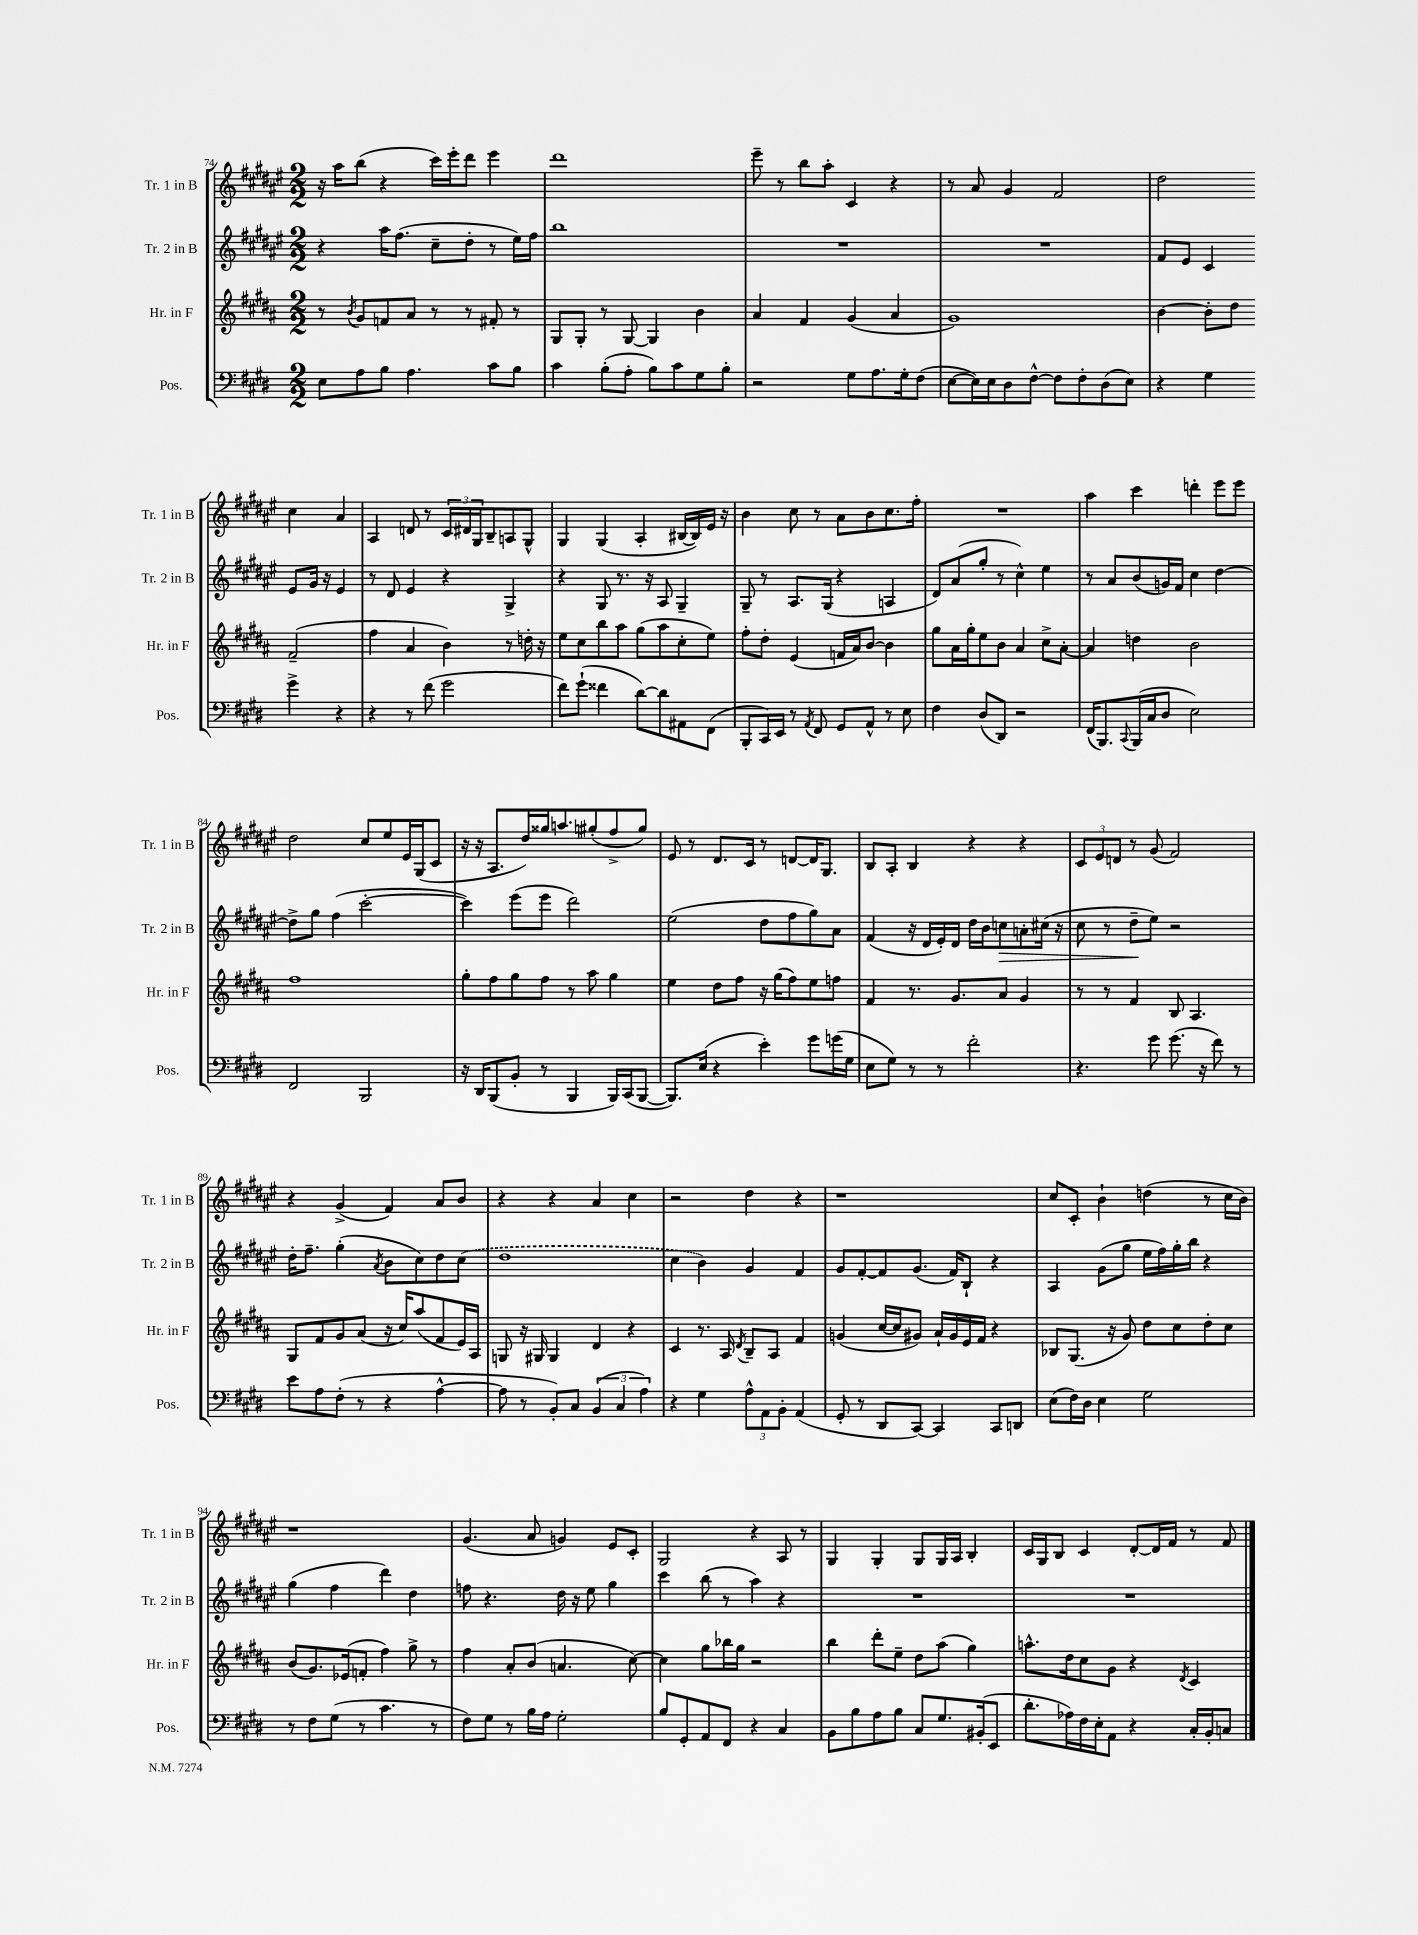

**kern	**kern	**kern	**kern
*staff4	*staff3	*staff2	*staff1
*clefF4	*clefG2	*clefG2	*clefG2
*k[f#c#g#d#]	*k[f#c#g#d#a#]	*k[f#c#g#d#a#e#]	*k[f#c#g#d#a#e#]
*M2/2	*M2/2	*M2/2	*M2/2
8E	8r	4r	16r
.	.	.	16aa#
.	8qb	.	.
8A	8g#	.	(8bb
8B	8f	16aa#	4r
.	.	(8.ff#	.
4.A	8a#	.	.
.	8r	8cc#~	16ccc#)
.	.	.	16eee#'
.	8r	8dd#'	8ddd#
8c#	8f#'	8r	4eee#
8B	8r	16ee#)	.
.	.	16ff#	.
=	=	=	=
4c#	8G#	1bb	1ddd#
.	8G#'	.	.
(8B'	8r	.	.
8A'	[8G#	.	.
8B)	4G#]	.	.
8c#	.	.	.
8G#	4b	.	.
8B'	.	.	.
=	=	=	=
2r	4a#	1r	8eee#~
.	.	.	8r
.	4f#	.	8bb
.	.	.	8aa#'
8G#	(4g#	.	4c#
8.A	.	.	.
.	4a#	.	4r
16G#'	.	.	.
(8F#	.	.	.
=	=	=	=
[8E	1g#)	1r	8r
16E])	.	.	8a#
16E	.	.	.
8D#	.	.	4g#
[8F#^^	.	.	.
8F#]	.	.	2f#
8F#'	.	.	.
(8D#	.	.	.
8E)	.	.	.
=	=	=	=
4r	[4b	8f#	2dd#
.	.	8e#	.
4G#	8b']	4c#	.
.	8dd#	.	.
4g#^	(2f#~	8e#	4cc#
.	.	16g#	.
.	.	16r	.
4r	.	4e#	4a#
=	=	=	=
4r	4ff#	8r	4A#
.	.	8d#	.
8r	4a#	4e#	8d
(8f#	.	.	8r
2g#	4b)	4r	24c#
.	.	.	24d#
.	.	.	24G#
.	.	.	8B~
.	8r	4G#^	8A
.	16dd'	.	8G#^^
.	16r	.	.
=	=	=	=
8f#)	8ee	4r	4G#
(8g#`	8cc#	.	.
4f##	8bb	8G#	(4G#
.	8aa#	8.r	.
[8d#)	(8gg#	.	4A#'
.	.	16r	.
8d#]	8aa#	8A#	.
8AA#	8cc#'	4G#~	[16B#
.	.	.	16B#])
(8FF#	8ee)	.	16e#
.	.	.	16r
=	=	=	=
8BBB'	8ff#'	8G#~	4b
16CC#)	8dd#'	8r	.
16EE	.	.	.
8r	(4e	8.A#	8cc#
8qAA	.	.	.
8FF#	.	.	8r
.	.	(16G#	.
8GG#	16f	4r	8a#
.	16a#)	.	.
8AA^^	[8b	.	8b
8r	4b]	4A	8.cc#
8E	.	.	.
.	.	.	16ff#'
=	=	=	=
4F#	8gg#	8d#)	1r
.	16a#	(8a#	.
.	16gg#'	.	.
(8D#	8ee	8gg#'	.
8DD#)	8b	8r	.
2r	4a#	4cc#^^)	.
.	8cc#^	4ee#	.
.	[8a#'	.	.
=	=	=	=
(16FF#	4a#]	8r	4aa#
8.BBB)	.	.	.
.	.	8a#	.
8qqCC#	.	.	.
(16BBB	4dd	(8b	4ccc#
16C#	.	.	.
8D#	.	16g)	.
.	.	16f#	.
2E)	2b	4cc#	4ddd'
.	.	[4dd#	8eee#
.	.	.	8eee#
=	=	=	=
2FF#	1ff#	8dd#^]	2dd#
.	.	8gg#	.
.	.	(4ff#	.
2BBB	.	[2ccc#'	8cc#
.	.	.	8ee#
.	.	.	16e#
.	.	.	(16G#
.	.	.	8c#
=	=	=	=
16r	8gg#'	4ccc#])	16r
16DD#	.	.	16r
(8BBB	8ff#	.	8.A#
8BB'	8gg#	(8eee#	.
.	.	.	16dd#)
8r	8ff#	8eee#	16gg##
.	.	.	8.aa
4BBB	8r	2ddd#)	.
.	8aa#	.	(8gg#'
16BBB)	4gg#	.	8ff#^
(16CC#	.	.	.
[8BBB	.	.	8gg#)
=	=	=	=
8.BBB])	4ee	(2ee#	8e#
.	.	.	8r
(16E	.	.	.
4r	8dd#	.	8.d#
.	8ff#	.	.
.	.	.	16c#
4e')	16r	8dd#	8r
.	(16gg#	.	.
.	8ff#)	8ff#	[8d
8g#	8ee	8gg#)	16d]
.	.	.	8.G#
(16g	8ff	8a#	.
16G#	.	.	.
=	=	=	=
8E	4f#	(4f#	8B
8G#)	.	.	8A#'
8r	8.r	16r	4B
.	.	16d#	.
8r	.	16e#')	.
.	8.g#	16d#	.
2f#'	.	16dd#	4r
.	.	16b	.
.	8a#	8cc	.
.	4g#	8a'	4r
.	.	(16cc#	.
.	.	16r	.
=	=	=	=
4.r	8r	8cc#	12c#
.	.	.	12e#
.	8r	8r	.
.	.	.	12d
.	4f#	8dd#~	8r
8g#	.	8ee#)	(8g#
(8.g#	8B	2r	2f#)
.	4.A#	.	.
16r	.	.	.
8f#)	.	.	.
8r	.	.	.
=	=	=	=
8e	8G#	16dd#'	4r
.	.	8.ff#~	.
8A	8f#	.	.
(8F#'	8g#	(4gg#'	(4g#^
8r	(8a#	.	.
.	.	8qa#	.
4r	16r	8b	4f#)
.	16cc#)	.	.
.	(8aa#	8cc#)	.
[4A^^	8f#	8dd#	8a#
.	16e)	(8cc#	8b
.	16A#	.	.
=	=	=	=
8A]	8G	1dd#	4r
8r	16r	.	.
.	16G#	.	.
8BB')	4G#	.	4r
8C#	.	.	.
(6BB	4d#	.	4a#
6C#	.	.	.
.	4r	.	4cc#
6A)	.	.	.
=	=	=	=
4r	4c#	4cc#	2r
4G#	8.r	4b)	.
.	16A#	.	.
.	8qd#	.	.
12A^^	8B~	4g#	4dd#
12AA	.	.	.
.	8A#	.	.
12BB'	.	.	.
(4AA	4f#	4f#	4r
=	=	=	=
8GG#'	(4g	8g#	1r
8r	.	[8f#'	.
8DD#	[16cc#	8f#]	.
.	16cc#]	.	.
[8CC#)	8g#)	(8.g#	.
4CC#]	16a#`	.	.
.	16g#	16f#)	.
.	16e	8B`	.
.	16f#	.	.
8CC#	4r	4r	.
8DD	.	.	.
=	=	=	=
(8E	8B-	4A#	8cc#
16F#)	(8.G#	.	8c#'
16D#	.	.	.
4E	.	(8g#	4b`
.	16r	.	.
.	8g#)	8gg#	.
2G#	8dd#	16ee#	(4dd
.	.	16ff#)	.
.	8cc#	16gg#'	.
.	.	16bb	.
.	8dd#'	4r	8r
.	8cc#	.	16cc#
.	.	.	16b)
=	=	=	=
8r	(8b	(4gg#	1r
8F#	8.g#)	.	.
(8G#	.	4ff#	.
.	(16e-	.	.
8r	8f'	.	.
4.c#	4ff#)	4ddd#)	.
.	8gg#^	4dd#	.
8r	8r	.	.
=	=	=	=
8F#)	4ff#	8ff	(4.g#
8G#	.	4.r	.
8r	8a#'	.	.
16B	(8b	.	8a#
16A	.	.	.
2G#'	4.a	16dd#	4g)
.	.	16r	.
.	.	8ee#	.
.	.	4gg#	8e#
.	[8cc#)	.	8c#'
=	=	=	=
8B	4cc#]	4ccc#	2G#
8GG#'	.	.	.
8AA	8gg#	(8bb	.
8FF#	16bb-	8r	.
.	16gg#	.	.
4r	2r	4aa#)	4r
4C#	.	4r	8A#
.	.	.	8r
=	=	=	=
8BB	4bb	1r	4G#
8B	.	.	.
8A	8ddd#'	.	4G#'
8B	8ee~	.	.
8C#	8dd#	.	8G#
8.G#	(8aa#	.	16G#
.	.	.	16A#
.	4gg#)	.	4B'
(16BB#'	.	.	.
8EE	.	.	.
=	=	=	=
8.d#'	8.aa^^	1r	16c#
.	.	.	16G#
.	.	.	8B
16A-)	16dd#	.	.
16F#	8cc#	.	4c#
16E'	.	.	.
8AA	8g#	.	.
4r	4r	.	[8d#'
.	.	.	16d#]
.	.	.	16f#
.	8qd#	.	.
16C#'	4c#	.	8r
16BB'	.	.	.
8C	.	.	8f#
==	==	==	==
*-	*-	*-	*-
